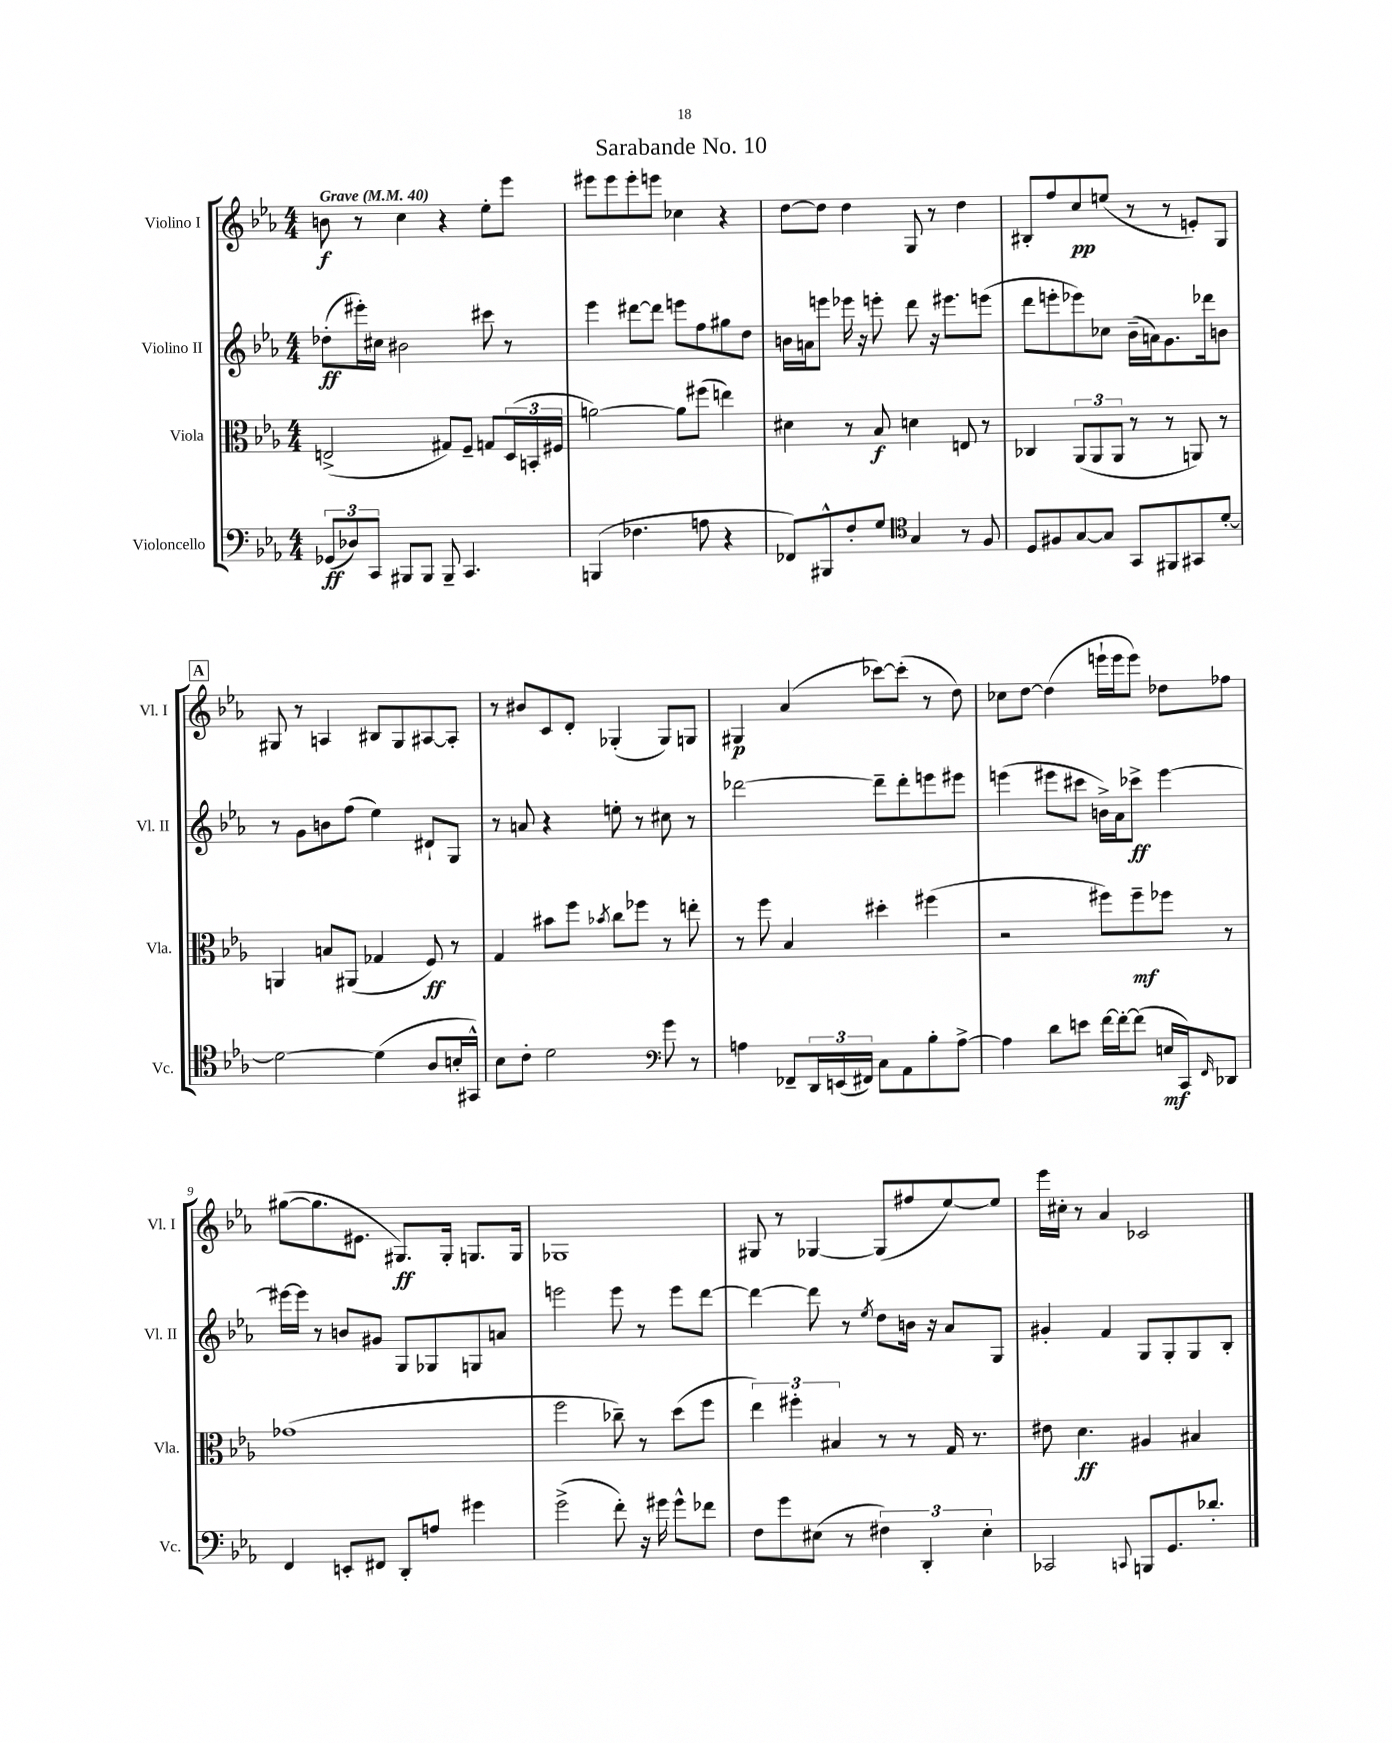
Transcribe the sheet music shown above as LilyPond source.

\header { title = "Sarabande No. 10" }
<<
\new StaffGroup <<
\new Staff = "s0" \with { instrumentName = "Violino I" shortInstrumentName = "Vl. I" } {
    \clef treble \key ees \major \numericTimeSignature \time 4/4 \tempo "Grave" 4 = 40
    b'8\f r8 c''4 r4 ees''8-. ees'''8 |
    eis'''8 eis'''8 eis'''8-. e'''8 ces''4 r4 |
    d''8~ d''8 d''4 g8 r8 d''4 |
    bis8-. f''8 c''8\pp e''8( r8 r8 e'8-.) g8 |
    \mark \markup { \box "A" } gis8 r8 a4 bis8 gis8 ais8~ ais8-. |
    r8 bis'8 c'8 d'8-. ges4-.( ges8) g8 |
    gis4\p aes'4( ces'''8~) ces'''8-.( r8 d''8) |
    ces''8 d''8~ d''4( e'''16-! e'''16 e'''8) des''8 fes''8 |
    gis''8~( gis''8. eis'8. gis8.\ff) gis16-. g8. g16 |
    ges1 |
    gis8 r8 ges4~ ges8( fis''8 ees''8~) ees''8 |
    ees'''16 cis''16-. r8 aes'4 ces'2 \bar "|." |
}
\new Staff = "s1" \with { instrumentName = "Violino II" shortInstrumentName = "Vl. II" } {
    \clef treble \key ees \major \numericTimeSignature \time 4/4
    des''8-.\ff( eis'''16-.) cis''16 bis'2 cis'''8 r8 |
    ees'''4 dis'''8~ dis'''8 e'''8 f''8 gis''8 d''8 |
    b'16 a'16 e'''8 ees'''16 r16 e'''8-. d'''8 r16 eis'''8. e'''8( |
    d'''8 e'''8-. ees'''8) ces''8 bes'16--( a'16) g'8. des'''16 b'8 |
    \mark \markup { \box "A" } r8 g'8 b'8 f''8( ees''4) dis'8-! g8 |
    r8 a'8 r4 e''8-. r8 cis''8 r8 |
    des'''2~ des'''8-- des'''8-. e'''8 eis'''8 |
    e'''4( eis'''8 cis'''8 b'16->) aes'16 ces'''8->\ff eis'''4~ |
    eis'''16~ eis'''16 r8 b'8 gis'8 g8 ges8 g8 a'8 |
    e'''2 e'''8 r8 e'''8 d'''8~ |
    d'''4~ d'''8 r8 \acciaccatura { ees''8 } d''8 b'16 r16 aes'8 g8 |
    gis'4-. f'4 g8 g8-. g8 bes8-. \bar "|." |
}
\new Staff = "s2" \with { instrumentName = "Viola" shortInstrumentName = "Vla." } {
    \clef alto \key ees \major \numericTimeSignature \time 4/4
    e2->( gis8) f8-- g8 \tuplet 3/2 { d16( b,16-. fis16 } |
    a'2~) a'8 fis''8( e''4) |
    dis'4 r8 bes8\f d'4 e8 r8 |
    ces4 \tuplet 3/2 { aes,8( aes,8 aes,8 } r8 r8 a,8) r8 |
    \mark \markup { \box "A" } a,4 b8 ais,8( ges4 f8\ff) r8 |
    g4 bis'8 f''8 \acciaccatura { bes'8 } c''8 fes''8 r8 e''8-. |
    r8 f''8 bes4 dis''4-. fis''4( |
    r2 fis''8) fis''8--\mf fes''8 r8 |
    ges'1( |
    f''2 ces''8--) r8 d''8( f''8 |
    \tuplet 3/2 { ees''4) fis''4-. bis4 } r8 r8 g16 r8. |
    eis'8 d'4.\ff ais4 bis4 \bar "|." |
}
\new Staff = "s3" \with { instrumentName = "Violoncello" shortInstrumentName = "Vc." } {
    \clef bass \key ees \major \numericTimeSignature \time 4/4
    \tuplet 3/2 { ges,8\ff( des8) c,8 } bis,,8 bis,,8 bis,,8-- c,4. |
    b,,4( fes4. a8 r4 |
    fes,8) bis,,8-^ f8-. g8 \clef tenor g4 r8 f8 |
    d8 fis8 g8~ g8 g,8 fis,8 gis,8 d'8~-. |
    \mark \markup { \box "A" } d'2~ d'4( aes8 b16-. gis,16-^) |
    bes8 c'8-. d'2 \clef bass g'8 r8 |
    a4 fes,8-- \tuplet 3/2 { d,16 e,16( fis,16) } c8 aes,8 bes8-. a8~-> |
    a4 d'8 e'8 f'16~ f'16~-. f'8( e16\mf c,16) \grace { f,16 } des,8 |
    f,4 e,8-. fis,8 d,8-. a8 gis'4 |
    g'2->( f'8-.) r16 gis'16 gis'8-^ fes'8 |
    f8 g'8 eis8( r8 \tuplet 3/2 { fis4) d,4-. eis4-. } |
    ces,2 \appoggiatura { c,8 } b,,8 g,8. des'8.-. \bar "|." |
}
>>
>>
